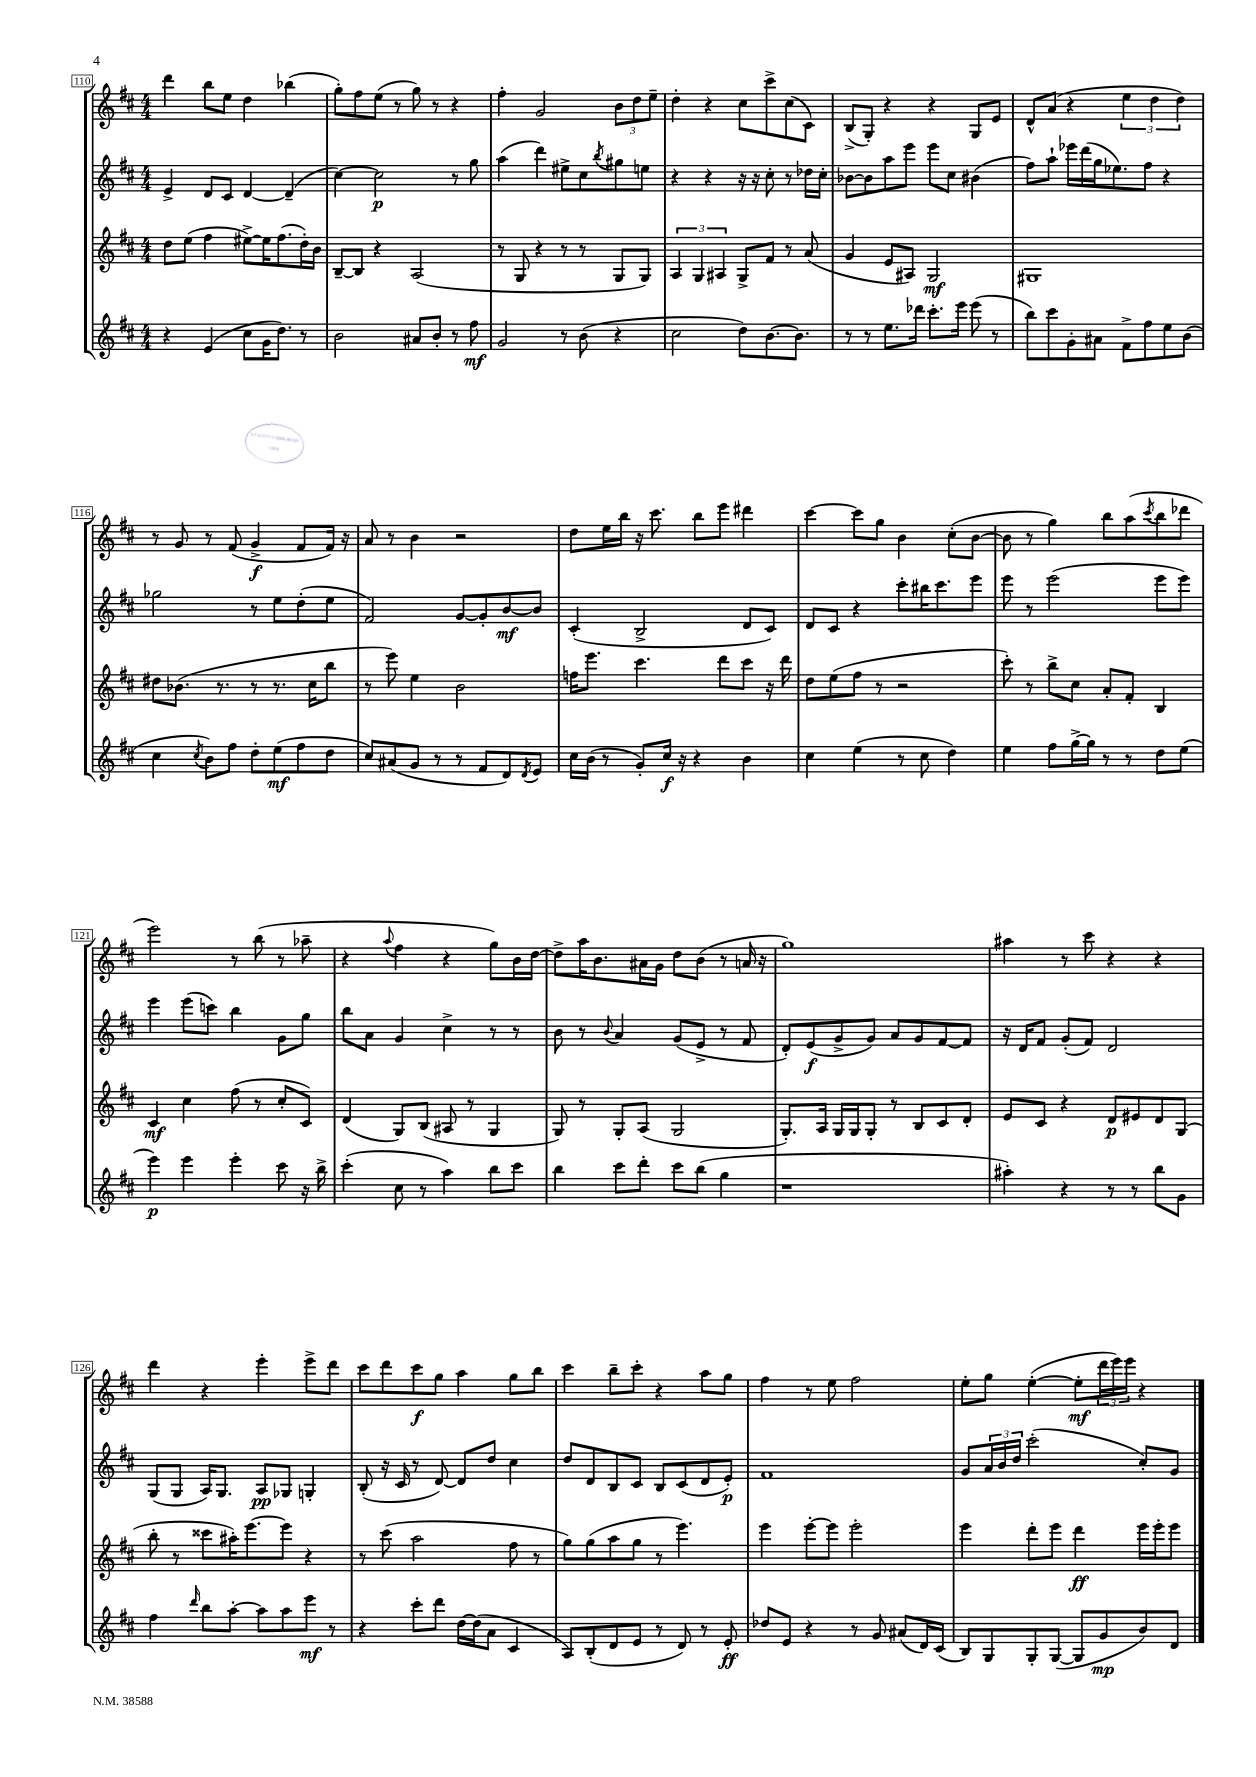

**kern	**dynam	**kern	**dynam	**kern	**dynam	**kern	**dynam
*part4	*part4	*part3	*part3	*part2	*part2	*part1	*part1
*staff4	*staff4	*staff3	*staff3	*staff2	*staff2	*staff1	*staff1
*clefG2	*	*clefG2	*	*clefG2	*	*clefG2	*
*k[f#c#]	*	*k[f#c#]	*	*k[f#c#]	*	*k[f#c#]	*
*M4/4	*	*M4/4	*	*M4/4	*	*M4/4	*
=110	=110	=110	=110	=110	=110	=110	=110
4r	.	8dd\L	.	4e^/	.	4ddd\	.
.	.	(8ee\J	.	.	.	.	.
(4e/	.	4ff#\	.	8d/L	.	8bb\L	.
.	.	.	.	8c#/J	.	8ee\J	.
8cc#\L	.	[8ee#X^\L)	.	[4d/	.	4dd\	.
16g\K	.	16ee#\K]	.	.	.	.	.
8.dd\J)	.	(8.ff#\	.	.	.	.	.
.	.	.	.	(4d~/]	.	(4bb-X\	.
8r	.	16dd'\L)	.	.	.	.	.
.	.	16b\JJ	.	.	.	.	.
=111	=111	=111	=111	=111	=111	=111	=111
2b\	.	[8B~/L	.	[4cc#\)	.	8gg'\L)	.
.	.	8B/J]	.	.	.	8ff#\	.
.	.	4r	.	2cc#\]	p	(8ee\J	.
.	.	.	.	.	.	8r	.
8a#X/L	.	(2A/	.	.	.	8gg\)	.
8b'/J	.	.	.	.	.	8r	.
8r	.	.	.	8r	.	4r	.
8ff#\	mf	.	.	8gg\	.	.	.
=112	=112	=112	=112	=112	=112	=112	=112
2g/	.	8r	.	(4aa\	.	4ff#'\	.
.	.	8G/	.	.	.	.	.
.	.	4r	.	4ddd\)	.	2g/	.
8r	.	8r	.	8ee#X^\L	.	.	.
(8b\	.	8r	.	8cc#\	.	.	.
.	.	.	.	8qbb/	.	.	.
4r	.	8G/L	.	8gg#X\	.	12b\L	.
.	.	.	.	.	.	12dd\	.
.	.	8G/J)	.	8een\J	.	.	.
.	.	.	.	.	.	12ee~\J	.
=113	=113	=113	=113	=113	=113	=113	=113
2cc#\	.	6A/	.	4r	.	4dd'\	.
.	.	6G/	.	.	.	.	.
.	.	.	.	4r	.	4r	.
.	.	6A#X/	.	.	.	.	.
8dd\L)	.	8G^/L	.	16r	.	8cc#\L	.
.	.	.	.	16r	.	.	.
[8.b\	.	8f#/J	.	8cc#'\	.	8ccc#^\	.
.	.	8r	.	8r	.	(8cc#\	.
8.b\J]	.	.	.	.	.	.	.
.	.	(8a/	.	16dd-X\LL	.	8c#\J)	.
.	.	.	.	16cc#'\JJ	.	.	.
=114	=114	=114	=114	=114	=114	=114	=114
8r	.	4g/	.	[8b-X\L	.	(8B^/L	.
8r	.	.	.	8b-\]	.	8G'/J)	.
8.ee\L	.	8e/L	.	8aa\	.	4r	.
.	.	8A#X/J)	.	8eee\J	.	.	.
16ddd-X\Jk	.	.	.	.	.	.	.
8.ccc#'\L	.	2G/	mf	8eee\L	.	4r	.
.	.	.	.	8cc#\J	.	.	.
16eee\Jk	.	.	.	.	.	.	.
(8eee\	.	.	.	(4b#X\	.	8G/L	.
8r	.	.	.	.	.	8e/J	.
=115	=115	=115	=115	=115	=115	=115	=115
8bb\L)	.	1G#X	.	8ff#\L)	.	8d^^/L	.
8ccc#\	.	.	.	8aa`\J	.	(8a/J	.
8g'\	.	.	.	16eee-X\LL	.	4r	.
.	.	.	.	(16ddd\	.	.	.
8a#X\J	.	.	.	16gg\J	.	.	.
.	.	.	.	8.ee-X\)	.	.	.
8f#^\L	.	.	.	.	.	6ee\	.
8ff#\	.	.	.	8ff#\J	.	.	.
.	.	.	.	.	.	6dd\	.
8ee\	.	.	.	4r	.	.	.
.	.	.	.	.	.	6dd\)	.
(8b\J	.	.	.	.	.	.	.
!!LO:LB:g=z
=116	=116	=116	=116	=116	=116	=116	=116
4cc#\	.	8dd#X\L	.	2gg-X\	.	8r	.
.	.	(8.b-X\J	.	.	.	8g/	.
8qcc#/	.	.	.	.	.	.	.
8b\L)	.	.	.	.	.	8r	.
.	.	8.r	.	.	.	.	.
8ff#\J	.	.	.	.	.	(8f#/	.
8dd'\L	.	8r	.	8r	.	4g^/	f
(8ee\	mf	8.r	.	8ee\L	.	.	.
8ff#\	.	.	.	(8dd'\	.	8f#/L	.
.	.	16cc#\KL	.	.	.	.	.
8dd\J	.	8bb\J	.	8ee\J	.	16f#/Jk)	.
.	.	.	.	.	.	16r	.
=117	=117	=117	=117	=117	=117	=117	=117
8cc#/L)	.	8r	.	2f#/)	.	8a/	.
(8a#X/	.	8eee\)	.	.	.	8r	.
8g/J	.	4ee\	.	.	.	4b\	.
8r	.	.	.	.	.	.	.
8r	.	2b\	.	[8g/L	.	2r	.
8f#/L	.	.	.	8g'/]	.	.	.
8d/)	.	.	.	[8b/	mf	.	.
8qd/	.	.	.	.	.	.	.
8e/J	.	.	.	8b/J]	.	.	.
=118	=118	=118	=118	=118	=118	=118	=118
16cc#\LL	.	16ffn\KL	.	(4c#'/	.	8dd\L	.
(16b\JJ	.	8.eee\J	.	.	.	.	.
8r	.	.	.	.	.	16ee\L	.
.	.	.	.	.	.	16bb\JJ	.
8g'/L)	.	4.ccc#\	.	2B^/	.	16r	.
.	.	.	.	.	.	8.ccc#\	.
16cc#/Jk	f	.	.	.	.	.	.
16r	.	.	.	.	.	.	.
4r	.	.	.	.	.	8bb\L	.
.	.	8ddd\L	.	.	.	8eee\J	.
4b\	.	8ccc#\J	.	8d/L	.	4ddd#X\	.
.	.	16r	.	8c#/J)	.	.	.
.	.	16ddd\	.	.	.	.	.
=119	=119	=119	=119	=119	=119	=119	=119
4cc#\	.	8dd\L	.	8d/L	.	[4ccc#\	.
.	.	(8ee\	.	8c#/J	.	.	.
(4ee\	.	8ff#\J	.	4r	.	8ccc#\L]	.
.	.	8r	.	.	.	8gg\J	.
8r	.	2r	.	8ccc#'\L	.	4b\	.
8cc#\	.	.	.	16bb#X\K	.	.	.
.	.	.	.	8.ccc#\	.	.	.
4dd\)	.	.	.	.	.	(8cc#'\L	.
.	.	.	.	8eee\J	.	[8b\J	.
=120	=120	=120	=120	=120	=120	=120	=120
4ee\	.	8ccc#'\)	.	8eee\	.	8b\]	.
.	.	8r	.	8r	.	8r	.
8ff#\L	.	8bb^\L	.	(2eee\	.	4gg\)	.
[16gg^\L	.	8cc#\J	.	.	.	.	.
16gg\JJ]	.	.	.	.	.	.	.
8r	.	8a'/L	.	.	.	8bb\L	.
8r	.	8f#'/J	.	.	.	(8aa\	.
.	.	.	.	.	.	8qccc#/	.
8dd\L	.	4B/	.	8eee\L	.	8bb\	.
(8ee\J	.	.	.	8eee\J)	.	8ddd-X\J	.
!!LO:LB:g=z
=121	=121	=121	=121	=121	=121	=121	=121
4eee\)	p	4c#/	mf	4eee\	.	2eee\)	.
4eee\	.	4cc#\	.	(8eee\L	.	.	.
.	.	.	.	8cccn\J)	.	.	.
4eee'\	.	(8ff#\	.	4bb\	.	8r	.
.	.	8r	.	.	.	(8bb\	.
8ccc#\	.	8cc#'/L	.	8g\L	.	8r	.
16r	.	8c#/J)	.	8gg\J	.	8aa-X~\	.
16bb^\	.	.	.	.	.	.	.
=122	=122	=122	=122	=122	=122	=122	=122
(4ccc#'\	.	(4d/	.	8bb\L	.	4r	.
.	.	.	.	8a\J	.	.	.
.	.	.	.	.	.	8qqaa/	.
8cc#\	.	8G/L)	.	4g/	.	4ff#\	.
8r	.	(8B/J	.	.	.	.	.
4aa\)	.	8A#X/	.	4cc#^\	.	4r	.
.	.	8r	.	.	.	.	.
8bb\L	.	4G/	.	8r	.	8gg\L)	.
8ccc#\J	.	.	.	8r	.	16b\L	.
.	.	.	.	.	.	[16dd\JJ	.
=123	=123	=123	=123	=123	=123	=123	=123
4bb\	.	8G/)	.	8b\	.	8dd^\L]	.
.	.	8r	.	8r	.	16aa\K	.
.	.	.	.	.	.	8.b\	.
.	.	.	.	8qqb/	.	.	.
8ccc#\L	.	8G'/L	.	4a/	.	.	.
8ddd'\J	.	(8A/J	.	.	.	16a#X\L	.
.	.	.	.	.	.	16g\JJ	.
8ccc#\L	.	2G/	.	(8g/L	.	8dd\L	.
(8bb\J	.	.	.	8e^/J	.	(8b\J	.
4gg\	.	.	.	8r	.	8r	.
.	.	.	.	8f#/	.	16an/	.
.	.	.	.	.	.	16r	.
=124	=124	=124	=124	=124	=124	=124	=124
1r	.	8.G'/L)	.	8d'/L)	.	1gg)	.
.	.	.	.	(8e/	f	.	.
.	.	16A/Jk	.	.	.	.	.
.	.	16G/LL	.	8g^/	.	.	.
.	.	16G/J	.	.	.	.	.
.	.	8G'/J	.	8g/J)	.	.	.
.	.	8r	.	8a/L	.	.	.
.	.	8B/L	.	8g/	.	.	.
.	.	8c#/	.	[8f#/	.	.	.
.	.	8d'/J	.	8f#/J]	.	.	.
=125	=125	=125	=125	=125	=125	=125	=125
4aa#X'\)	.	8e/L	.	16r	.	4aa#X\	.
.	.	.	.	16d/KL	.	.	.
.	.	8c#/J	.	8f#/J	.	.	.
4r	.	4r	.	(8g'/L	.	8r	.
.	.	.	.	8f#/J)	.	8ccc#\	.
8r	.	8d/L	p	2d/	.	4r	.
8r	.	8e#X/	.	.	.	.	.
8bb\L	.	8d/	.	.	.	4r	.
8g\J	.	(8G/J	.	.	.	.	.
!!LO:LB:g=z
=126	=126	=126	=126	=126	=126	=126	=126
4ff#\	.	8bb'\	.	(8G/L	.	4ddd\	.
.	.	8r	.	8G/J	.	.	.
16qqddd/	.	.	.	.	.	.	.
8bb\L	.	8ccc##X\L	.	16A/KL)	.	4r	.
.	.	.	.	8.G/J	.	.	.
[8aa'\J	.	16aa#X'\K)	.	.	.	.	.
.	.	[8.eee\	.	.	.	.	.
8aa\L]	.	.	.	8A/L	pp	4eee'\	.
8aa\	.	8eee\J]	.	8G-X/J	.	.	.
8eee\J	mf	4r	.	4Gn'/	.	8eee^\L	.
8r	.	.	.	.	.	8ddd\J	.
=127	=127	=127	=127	=127	=127	=127	=127
4r	.	8r	.	(8B'/	.	8ccc#\L	.
.	.	(8ccc#\	.	16r	.	8ddd\	.
.	.	.	.	16c#/	.	.	.
8ccc#'\L	.	2aa\	.	8r	.	8ccc#\	f
8ddd\J	.	.	.	[8d/)	.	8gg\J	.
[16dd\LL	.	.	.	8d/L]	.	4aa\	.
(16dd\J]	.	.	.	.	.	.	.
8a\J	.	.	.	8dd/J	.	.	.
4c#/	.	8ff#\	.	4cc#\	.	8gg\L	.
.	.	8r	.	.	.	8bb\J	.
=128	=128	=128	=128	=128	=128	=128	=128
8A/L)	.	8gg\L)	.	8dd/L	.	4ccc#\	.
(8B'/	.	(8gg\	.	8d/	.	.	.
8d/	.	8aa\	.	8B/	.	8bb~\L	.
8e/J	.	8gg\J	.	8c#/J	.	8ccc#'\J	.
8r	.	8r	.	8B/L	.	4r	.
8d/)	.	4.eee\)	.	(8c#/	.	.	.
8r	.	.	.	8d/	.	8aa\L	.
8e'/	ff	.	.	8e'/J)	p	8gg\J	.
=129	=129	=129	=129	=129	=129	=129	=129
8dd-X/L	.	4eee\	.	1f#	.	4ff#\	.
8e/J	.	.	.	.	.	.	.
4r	.	[8eee'\L	.	.	.	8r	.
.	.	8eee\J]	.	.	.	8ee\	.
8r	.	2eee'\	.	.	.	2ff#\	.
8g/	.	.	.	.	.	.	.
(8a#X/L	.	.	.	.	.	.	.
16d/L)	.	.	.	.	.	.	.
(16c#/JJ	.	.	.	.	.	.	.
=130	=130	=130	=130	=130	=130	=130	=130
8B/L)	.	4eee\	.	8g/L	.	8ee'\L	.
8G/	.	.	.	24a/L	.	8gg\J	.
.	.	.	.	24b/	.	.	.
.	.	.	.	24dd/JJ	.	.	.
8G'/	.	8ddd'\L	.	(2ccc#'\	.	([4ee'\	.
([8G/J	.	8eee\J	.	.	.	.	.
8G/L]	.	4ddd\	ff	.	.	8ee'\L]	mf
8g/	mp	.	.	.	.	24ddd\L	.
.	.	.	.	.	.	24eee\)	.
.	.	.	.	.	.	24eee\JJ	.
8b/)	.	16eee\LL	.	8cc#'/L)	.	4r	.
.	.	16eee'\J	.	.	.	.	.
8d/J	.	8eee\J	.	8g/J	.	.	.
==	==	==	==	==	==	==	==
*-	*-	*-	*-	*-	*-	*-	*-
